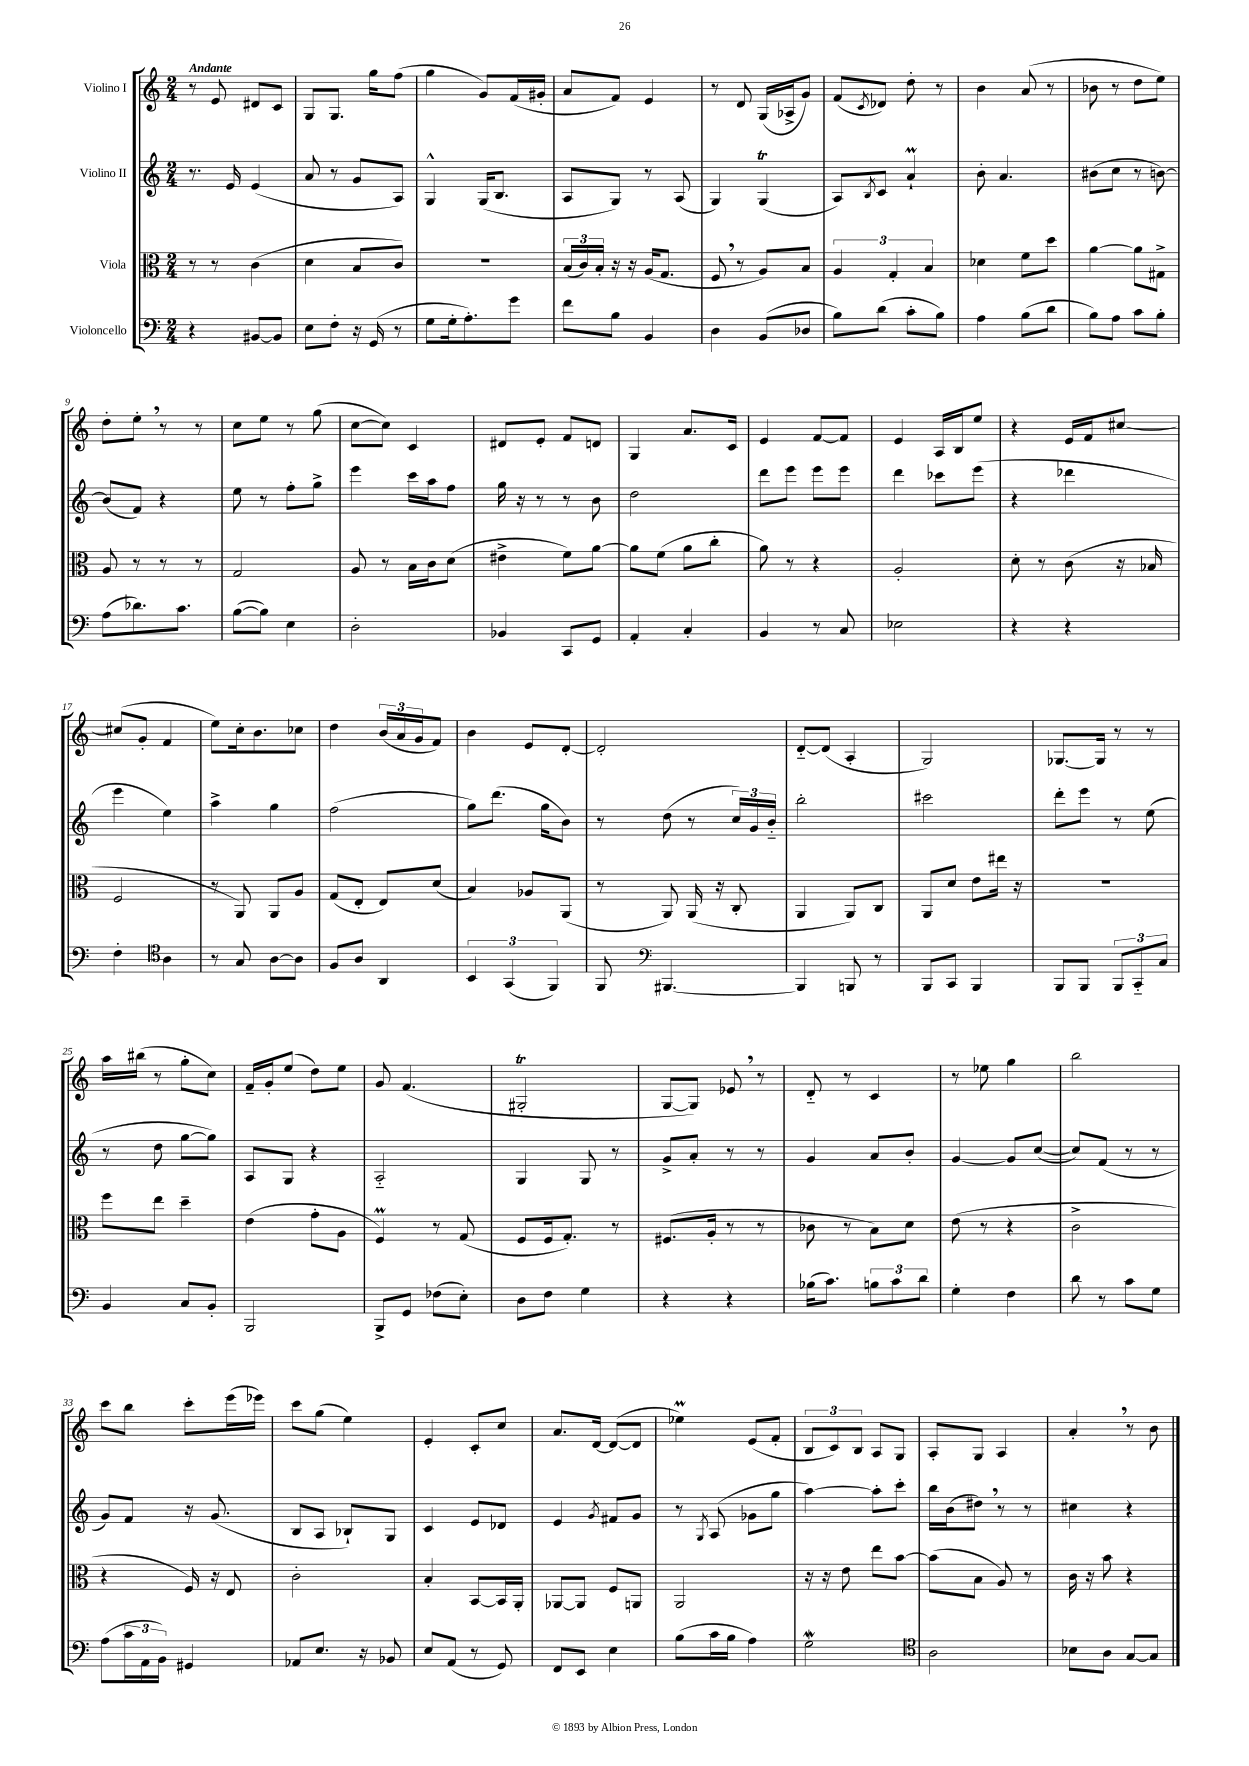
<<
\new StaffGroup <<
\new Staff = "s0" \with { instrumentName = "Violino I" } {
    \clef treble \key c \major \numericTimeSignature \time 2/4 \tempo "Andante"
    r8 e'8 dis'8 c'8 |
    g8 g8. g''16 f''8( |
    g''4 g'8) f'16( gis'16-. |
    a'8 f'8) e'4 |
    r8 d'8 g16( aes16-> g'8) |
    f'8( \acciaccatura { c'8 } des'8) d''8-. r8 |
    b'4 a'8( r8 |
    bes'8 r8 d''8 e''8) |
    d''8-. e''8-. \breathe r8 r8 |
    c''8 e''8 r8 g''8( |
    c''8~ c''8) c'4 |
    dis'8 e'8-. f'8 d'8 |
    g4 a'8. c'16 |
    e'4 f'8~ f'8 |
    e'4 a16 b16 e''8 |
    r4 e'16 f'16 cis''8~ |
    cis''8( g'8-. f'4 |
    e''8) c''16-. b'8. ces''8 |
    d''4 \tuplet 3/2 { b'16( a'16 g'16 } f'8) |
    b'4 e'8 d'8~-. |
    d'2-. |
    d'8~-_ d'8( a4-. |
    g2) |
    ges8.~ ges16 r8 r8 |
    a''16 bis''16( r8 g''8-. c''8) |
    f'16-- g'16-. e''8( d''8) e''8 |
    g'8 f'4.( |
    gis2-.\trill |
    g8~ g8) ees'8 \breathe r8 |
    d'8-_ r8 c'4 |
    r8 ees''8 g''4 |
    b''2 |
    c'''8 b''8 c'''8-. e'''16( ees'''16) |
    c'''8 g''8( e''4) |
    e'4-. c'8-. c''8 |
    a'8. d'16~ d'8~( d'8 |
    ees''4\prall) e'8( f'8-. |
    \tuplet 3/2 { b8 c'8) b8 } a8 g8 |
    a8-. g8 a4 |
    a'4-. \breathe r8 b'8 \bar "|." |
}
\new Staff = "s1" \with { instrumentName = "Violino II" } {
    \clef treble \key c \major \numericTimeSignature \time 2/4
    r8. e'16 e'4( |
    a'8 r8 g'8 a8) |
    g4-^ g16( b8. |
    a8 g8) r8 a8( |
    g4) g4\trill( |
    a8) \acciaccatura { b8 } c'8 a'4-!\prall |
    b'8-. a'4. |
    bis'8( c''8 r8 b'8~) |
    b'8( f'8) r4 |
    e''8 r8 f''8-. g''8-> |
    e'''4 c'''16 a''16 f''8 |
    g''16 r16 r8 r8 b'8 |
    d''2 |
    d'''8 e'''8 e'''8 e'''8 |
    d'''4 ces'''8 e'''8( |
    r4 des'''4 |
    e'''4 e''4) |
    a''4-> g''4 |
    f''2( |
    g''8) d'''8.( g''16 b'8) |
    r8 d''8( r8 \tuplet 3/2 { c''16) g'16 b'16-_ } |
    b''2-. |
    cis'''2 |
    d'''8-. e'''8 r8 e''8( |
    r8 d''8 g''8~ g''8) |
    a8 g8 r4 |
    a2-_ |
    g4 g8 r8 |
    g'8-> a'8-. r8 r8 |
    g'4 a'8 b'8-. |
    g'4~ g'8 c''8~( |
    c''8) f'8( r8 r8 |
    g'8) f'8 r16 g'8.( |
    b8 a8 bes8-!) g8 |
    c'4 e'8 des'8 |
    e'4 \acciaccatura { g'8 } fis'8 g'8 |
    r8 \acciaccatura { g8 } a8( ges'8 g''8 |
    a''4~) a''8-. c'''8-. |
    b''16 b'16( dis''8) \breathe r8 r8 |
    cis''4 r4 \bar "|." |
}
\new Staff = "s2" \with { instrumentName = "Viola" } {
    \clef alto \key c \major \numericTimeSignature \time 2/4
    r8 r8 c'4( |
    d'4 b8 c'8) |
    r2 |
    \tuplet 3/2 { b16( c'16) b16-. } r16 r16 a16( g8. |
    f8 \breathe r8 a8) b8 |
    \tuplet 3/2 { a4 g4-. b4 } |
    des'4 f'8 d''8 |
    a'4~ a'8 gis8-> |
    a8 r8 r8 r8 |
    g2 |
    a8 r8 b16 c'16 d'8( |
    eis'4-> f'8) a'8~ |
    a'8 f'8( a'8 c''8-. |
    a'8) r8 r4 |
    a2-. |
    d'8-. r8 c'8( r16 bes16 |
    f2 |
    r8 a,8) a,8 a8 |
    g8( e8-. e8) d'8( |
    b4) aes8 a,8( |
    r8 a,8) a,16( r16 c8-. |
    a,4 a,8) c8 |
    a,8 d'8 e'8 eis''16 r16 |
    R2 |
    f''8 e''8 d''4-- |
    e'4( g'8-. a8 |
    f4\prall) r8 g8( |
    f8 f16 g8.-.) r8 |
    fis8.( a16-. r8 r8 |
    ces'8 r8 b8) d'8 |
    e'8( r8 r4 |
    c'2-> |
    r4 f16) r16 e8 |
    c'2-. |
    b4-. b,8~ b,16 a,16-. |
    aes,8~ aes,8 f8 a,8 |
    a,2 |
    r16 r16 e'8 e''8 b'8~ |
    b'8( b8 a8) r8 |
    c'16 r16 b'8 r4 \bar "|." |
}
\new Staff = "s3" \with { instrumentName = "Violoncello" } {
    \clef bass \key c \major \numericTimeSignature \time 2/4
    r4 bis,8~ bis,8 |
    e8 f8-. r16 g,16( r8 |
    g8 g16-. a8.-.) g'8 |
    f'8 b8 b,4 |
    d4 b,8( des8 |
    b8) d'8( c'8-. b8) |
    a4 b8( d'8 |
    b8) a8 c'8 b8-. |
    a8( des'8.) c'8. |
    b8~( b8) e4 |
    d2-. |
    bes,4 c,8 g,8 |
    a,4-. c4-. |
    b,4 r8 c8 |
    ees2 |
    r4 r4 |
    f4-. \clef tenor a4 |
    r8 g8 a8~ a8 |
    f8 a8 a,4 |
    \tuplet 3/2 { b,4 g,4( f,4) } |
    f,8 \clef bass bis,,4.~ |
    bis,,4 b,,8 r8 |
    b,,8 c,8 b,,4 |
    b,,8 b,,8 \tuplet 3/2 { b,,8 c,8-_ c8 } |
    b,4 c8 b,8-. |
    b,,2 |
    b,,8-> g,8 fes8( e8-.) |
    d8 f8 g4 |
    r4 r4 |
    bes16( c'8.) \tuplet 3/2 { b8 c'8 d'8 } |
    g4-. f4 |
    d'8 r8 c'8 g8 |
    a8( \tuplet 3/2 { c'16 a,16 b,16) } gis,4 |
    aes,8 e8. r16 bes,8 |
    e8 a,8( r8 g,8) |
    f,8 e,8 e4 |
    b8( c'16 b16 a4) |
    g2\mordent |
    \clef tenor a2 |
    bes8 a8 g8~ g8 \bar "|." |
}
>>
>>
